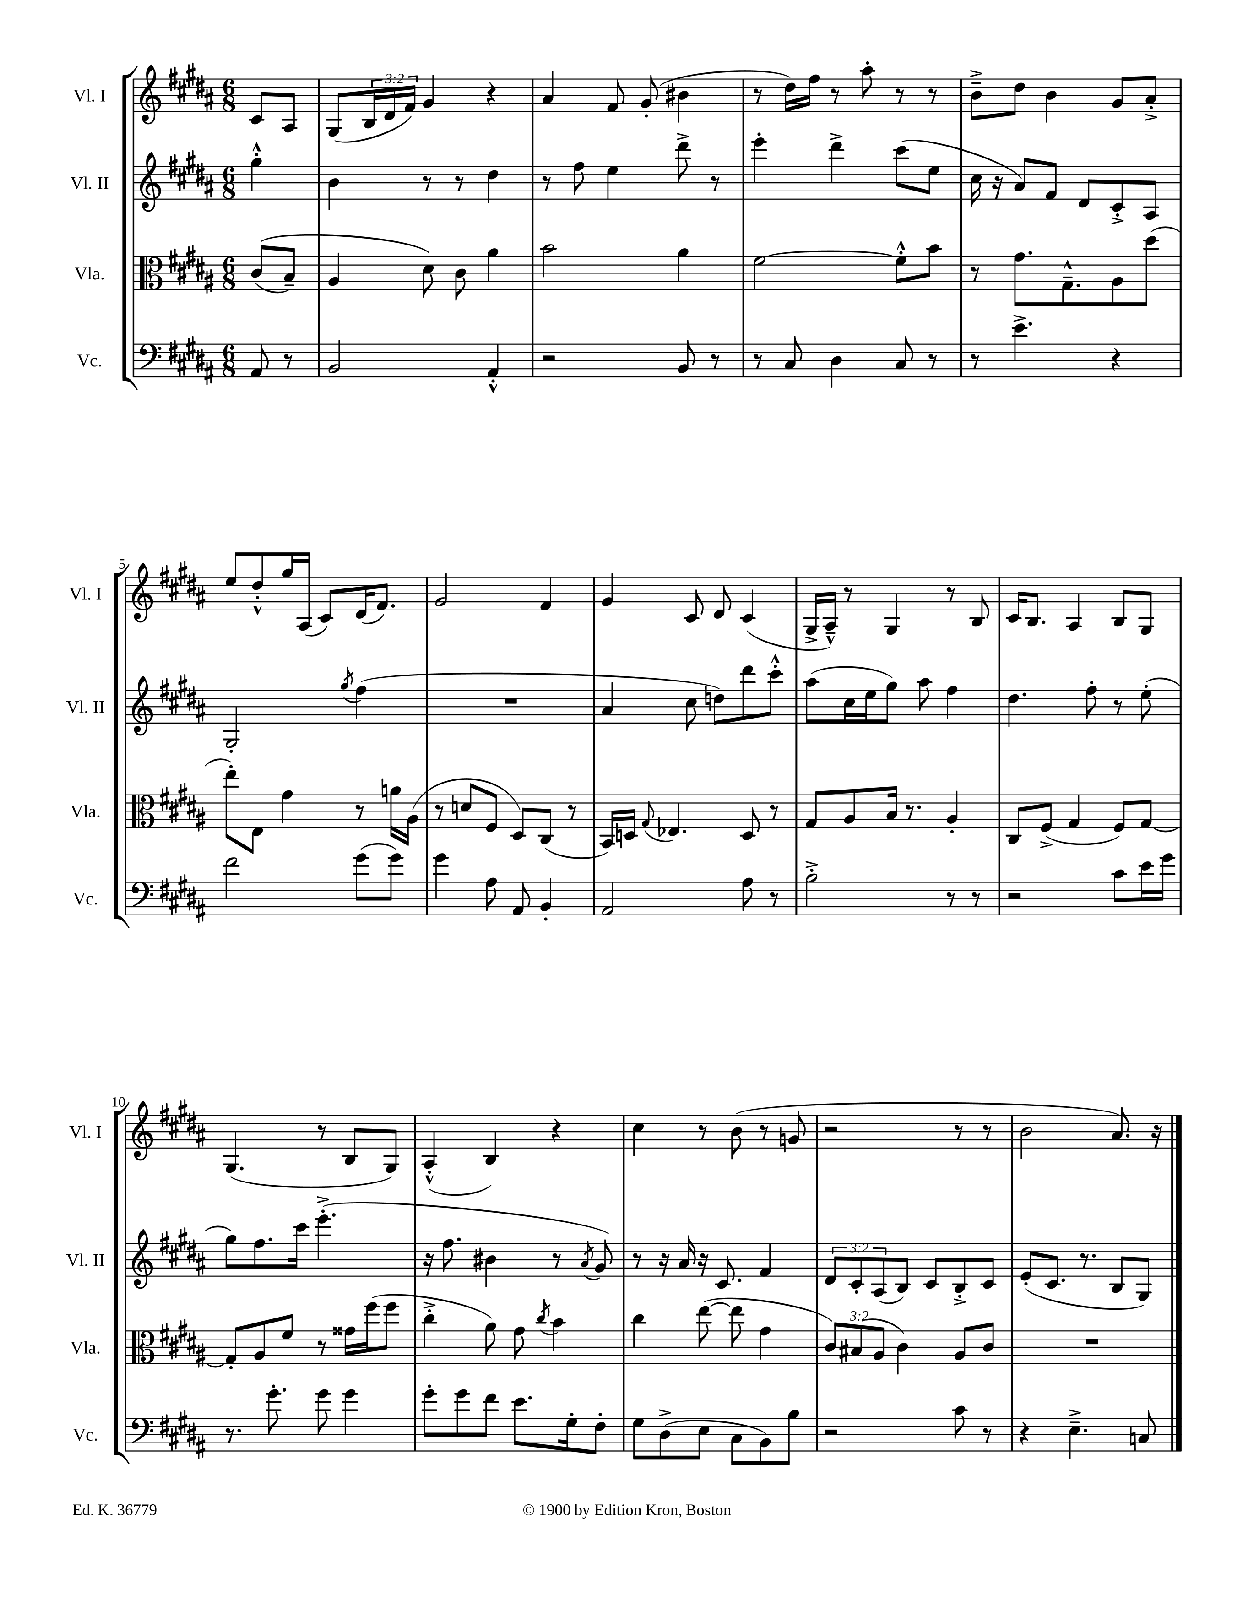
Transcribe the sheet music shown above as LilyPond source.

<<
\new StaffGroup <<
\new Staff = "s0" \with { instrumentName = "Vl. I" shortInstrumentName = "Vl. I" } {
    \clef treble \key b \major \numericTimeSignature \time 6/8 \override Staff.TupletNumber.text = #tuplet-number::calc-fraction-text \partial 4
    cis'8 ais8 |
    gis8( \tuplet 3/2 { b16 dis'16 fis'16) } gis'4 r4 |
    ais'4 fis'8 gis'8-.( bis'4 |
    r8 dis''16) fis''16 r8 ais''8-. r8 r8 |
    b'8---> dis''8 b'4 gis'8 ais'8-.-> |
    e''8 dis''8-.-^ gis''16 ais16( cis'8) dis'16( fis'8.) |
    gis'2 fis'4 |
    gis'4 cis'8 dis'8 cis'4( |
    gis16-> ais16---^) r8 gis4 r8 b8 |
    cis'16 b8. ais4 b8 gis8 |
    gis4.( r8 b8 gis8) |
    ais4-.-^( b4) r4 |
    cis''4 r8 b'8( r8 g'8 |
    r2 r8 r8 |
    b'2 ais'8.) r16 \bar "|." |
}
\new Staff = "s1" \with { instrumentName = "Vl. II" shortInstrumentName = "Vl. II" } {
    \clef treble \key b \major \numericTimeSignature \time 6/8 \override Staff.TupletNumber.text = #tuplet-number::calc-fraction-text \partial 4
    gis''4-.-^ |
    b'4 r8 r8 dis''4 |
    r8 fis''8 e''4 dis'''8-> r8 |
    e'''4-. dis'''4-> cis'''8( e''8 |
    cis''16 r16 ais'8) fis'8 dis'8 cis'8-.-> ais8 |
    gis2-. \acciaccatura { gis''8 } fis''4( |
    R2. |
    ais'4 cis''8 d''8) dis'''8 cis'''8-.-^ |
    ais''8( cis''16 e''16 gis''8) ais''8 fis''4 |
    dis''4. fis''8-. r8 e''8-.( |
    gis''8) fis''8. cis'''16 e'''4.-.->( |
    r16 fis''8. bis'4 r8 \acciaccatura { ais'8 } gis'8) |
    r8 r16 ais'16 r16 cis'8. fis'4 |
    \tuplet 3/2 { dis'8 cis'8-. ais8( } b8) cis'8 b8-.-> cis'8 |
    e'8-.( cis'8. r8. b8 gis8) \bar "|." |
}
\new Staff = "s2" \with { instrumentName = "Vla." shortInstrumentName = "Vla." } {
    \clef alto \key b \major \numericTimeSignature \time 6/8 \override Staff.TupletNumber.text = #tuplet-number::calc-fraction-text \partial 4
    cis'8(\( b8--) |
    ais4 dis'8\) cis'8 ais'4 |
    b'2 ais'4 |
    fis'2~ fis'8-.-^ b'8 |
    r8 gis'8. gis8.---^ ais8 dis''8( |
    e''8-.) e8 gis'4 r8 a'16 ais16( |
    r8 d'8 fis8 dis8) cis8( r8 |
    b,16) d16 \appoggiatura { gis8 } ees4. d8 r8 |
    gis8 ais8 b16 r8. ais4-. |
    cis8 fis8->( gis4 fis8) gis8~ |
    gis8-. ais8 fis'8 r8 gisis'16 fis''16( fis''8 |
    cis''4-.-> ais'8) gis'8 \acciaccatura { cis''8 } b'4 |
    cis''4 e''8~( e''8 gis'4 |
    \tuplet 3/2 { cis'8) bis8( ais8 } cis'4) ais8 cis'8 |
    R2. \bar "|." |
}
\new Staff = "s3" \with { instrumentName = "Vc." shortInstrumentName = "Vc." } {
    \clef bass \key b \major \numericTimeSignature \time 6/8 \partial 4
    ais,8 r8 |
    b,2 ais,4-.-^ |
    r2 b,8 r8 |
    r8 cis8 dis4 cis8 r8 |
    r8 e'4.-> r4 |
    fis'2 gis'8( gis'8) |
    gis'4 ais8 ais,8 b,4-. |
    ais,2 ais8 r8 |
    b2-.-> r8 r8 |
    r2 cis'8 e'16 gis'16 |
    r8. gis'8.-. gis'8 gis'4 |
    gis'8-. gis'8 fis'8 e'8. gis16-. fis8-. |
    gis8 dis8->( e8 cis8 b,8) b8 |
    r2 cis'8 r8 |
    r4 e4.---> c8 \bar "|." |
}
>>
>>
